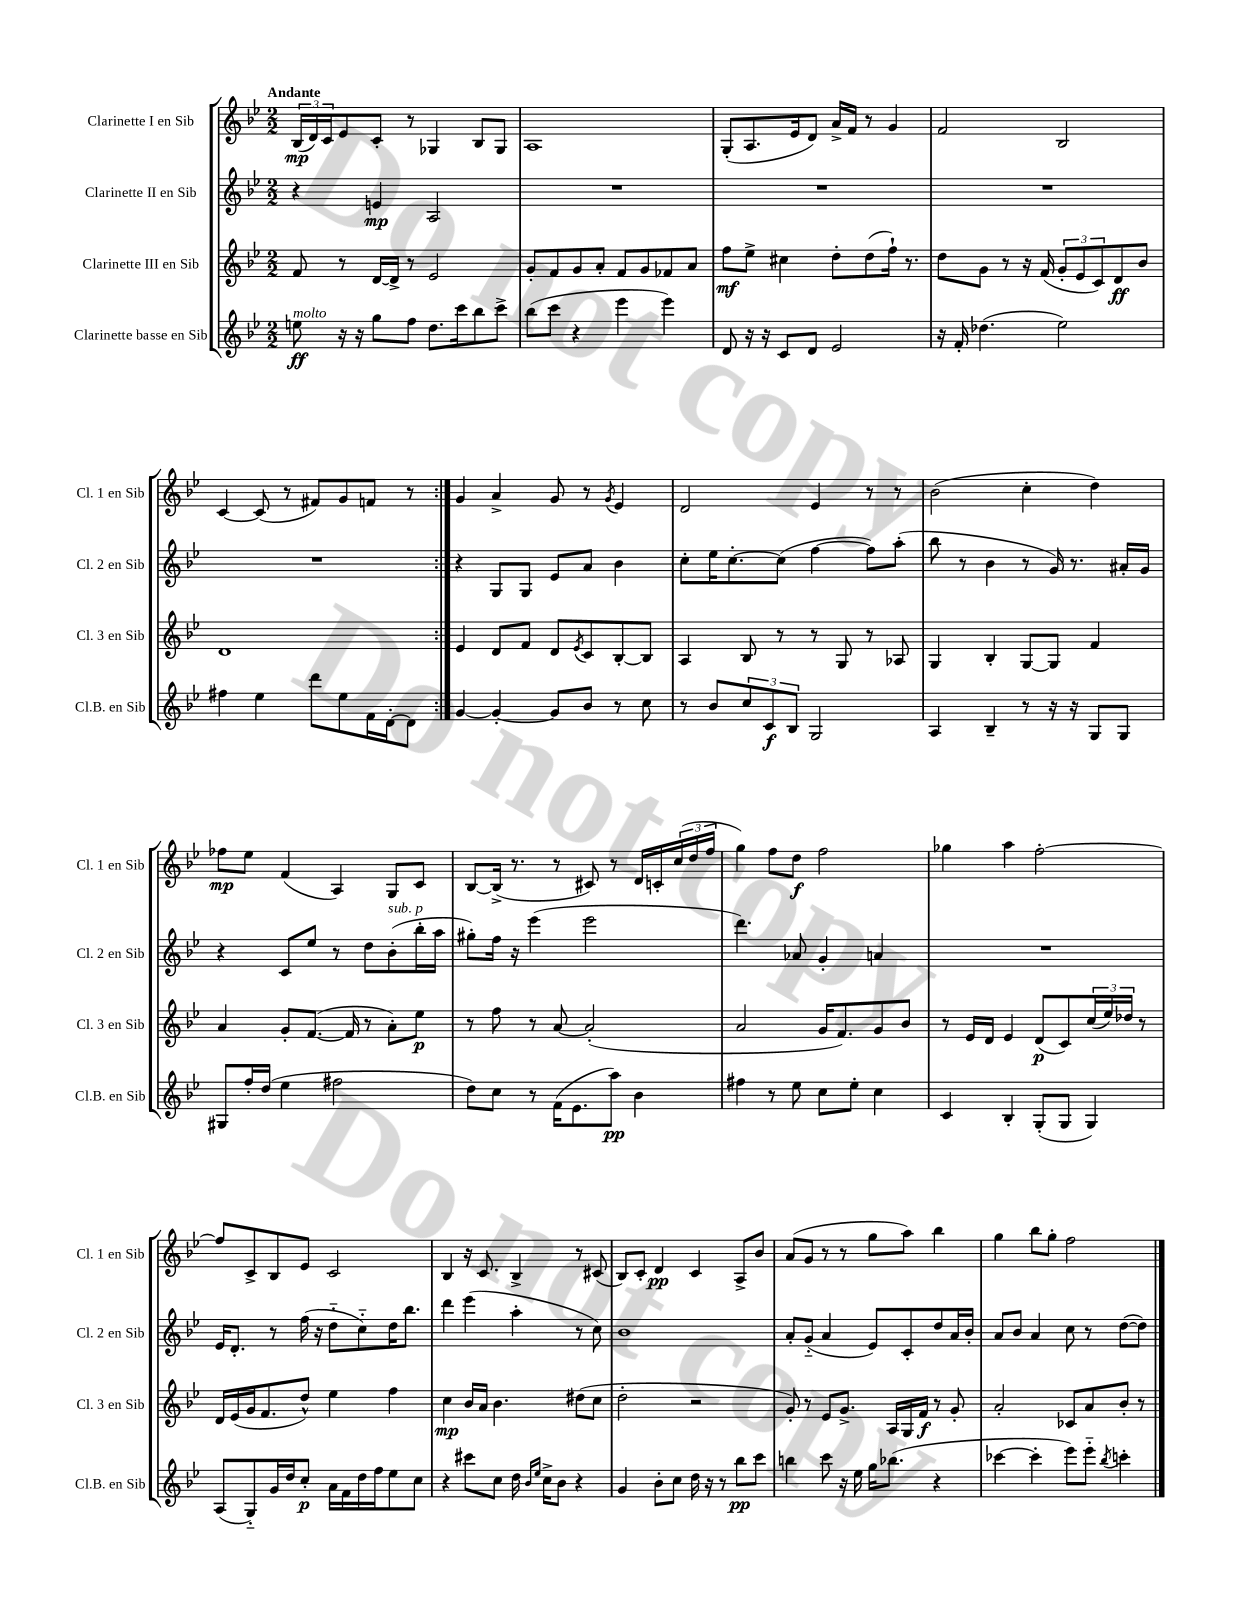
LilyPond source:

<<
\new StaffGroup <<
\new Staff = "s0" \with { instrumentName = "Clarinette I en Sib" shortInstrumentName = "Cl. 1 en Sib" } {
    \clef treble \key bes \major \numericTimeSignature \time 2/2 \tempo "Andante"
    \repeat volta 2 { \tuplet 3/2 { bes16\mp( d'16) c'16 } ees'8 c'8-. r8 ges4 bes8 ges8 |
    a1 |
    g8-.( a8. ees'16 d'8) a'16-> f'16 r8 g'4 |
    f'2 bes2 |
    c'4~ c'8( r8 fis'8) g'8 f'8 r8 | }
    g'4 a'4-> g'8 r8 \acciaccatura { g'8 } ees'4 |
    d'2 ees'4 r8 r8 |
    bes'2( c''4-. d''4) |
    fes''8\mp ees''8 f'4( a4) g8 c'8 |
    bes8~ bes16->( r8. r8 cis'8) r8 d'16 c'16-. \tuplet 3/2 { c''16( d''16 f''16 } |
    g''4) f''8 d''8\f f''2 |
    ges''4 a''4 f''2~-. |
    f''8 c'8-> bes8 ees'8 c'2 |
    bes4 r16 c'8. bes4-> r8 cis'8( |
    bes8) c'8-. d'4\pp c'4 a8-> bes'8 |
    a'8( g'8 r8 r8 g''8 a''8) bes''4 |
    g''4 bes''8 g''8-. f''2 \bar "|." |
}
\new Staff = "s1" \with { instrumentName = "Clarinette II en Sib" shortInstrumentName = "Cl. 2 en Sib" } {
    \clef treble \key bes \major \numericTimeSignature \time 2/2
    \repeat volta 2 { r4 e'4\mp a2 |
    R1 |
    R1 |
    R1 |
    R1 | }
    r4 g8 g8 ees'8 a'8 bes'4 |
    c''8-. ees''16 c''8.~-. c''8( f''4~ f''8) a''8-.( |
    bes''8 r8 bes'4 r8 g'16) r8. ais'16-. g'16 |
    r4 c'8 ees''8 r8 d''8 bes'8-.^\markup { \italic "sub. p" }( bes''16-. a''16 |
    gis''8-.) f''16 r16 ees'''4( ees'''2 |
    d'''4.) aes'8 g'4-. a'4 |
    R1 |
    ees'16 d'8.-. r8 f''16( r16 d''8-_ c''8-_) d''16 bes''8. |
    d'''4 ees'''4( a''4-. r8 c''8) |
    bes'1 |
    a'8-. g'8-_( a'4 ees'8) c'8-. d''8 a'16 bes'16-. |
    a'8 bes'8 a'4 c''8 r8 d''8~( d''8) \bar "|." |
}
\new Staff = "s2" \with { instrumentName = "Clarinette III en Sib" shortInstrumentName = "Cl. 3 en Sib" } {
    \clef treble \key bes \major \numericTimeSignature \time 2/2
    \repeat volta 2 { f'8 r8 d'16~ d'16-> r8 ees'2 |
    g'8-. f'8 g'8 a'8-. f'8 g'8 fes'8 a'8 |
    f''8\mf ees''8-> cis''4 d''8-. d''8( f''16-!) r8. |
    d''8 g'8 r8 r16 f'16( \tuplet 3/2 { g'8-. ees'8 c'8) } d'8\ff bes'8 |
    d'1 | }
    ees'4 d'8 f'8 d'8 \acciaccatura { ees'8 } c'8 bes8~-. bes8 |
    a4 bes8 r8 r8 g8 r8 aes8 |
    g4 bes4-. g8~ g8 f'4 |
    a'4 g'8-. f'8.~( f'16 r8 a'8-.) ees''8\p |
    r8 f''8 r8 a'8~ a'2-.( |
    a'2 g'16 f'8.) g'8 bes'8 |
    r8 ees'16 d'16 ees'4 d'8\p( c'8) \tuplet 3/2 { c''16( ees''16) des''16 } r8 |
    d'16 ees'16( g'16 f'8. d''8-^) ees''4 f''4 |
    c''4\mp bes'16 a'16 bes'4. dis''8( c''8 |
    d''2-. r2 |
    g'8-.) r8 ees'8 g'8.-> a16 g16 f'16\f r8 g'8-. |
    a'2-. ces'8 a'8 bes'8-. r8 \bar "|." |
}
\new Staff = "s3" \with { instrumentName = "Clarinette basse en Sib" shortInstrumentName = "Cl.B. en Sib" } {
    \clef treble \key bes \major \numericTimeSignature \time 2/2
    \repeat volta 2 { e''8\ff^\markup { \italic "molto" } r16 r16 g''8 f''8 d''8. c'''16 bes''8 c'''8-> |
    bes''8( c'''8 r4 ees'''4 ees'''4) |
    d'8 r16 r16 c'8 d'8 ees'2 |
    r16 f'16-. des''4.( ees''2) |
    fis''4 ees''4 d'''8 ees''8 f'16 d'16~-. d'8 | }
    g'4~ g'4~-. g'8 bes'8 r8 c''8 |
    r8 bes'8 \tuplet 3/2 { c''8 c'8\f bes8 } g2 |
    a4 bes4-- r8 r16 r16 g8 g8 |
    gis8 f''16-. d''16( ees''4 fis''2 |
    d''8) c''8 r8 f'16( ees'8. a''8\pp) bes'4 |
    fis''4 r8 ees''8 c''8 ees''8-. c''4 |
    c'4 bes4-. g8-.( g8 g4) |
    a8( g8-_) g'16 d''16 c''8-.\p a'16 f'16 d''16 f''16 ees''8 c''8 |
    r4 cis'''8 c''8 d''16 \grace { bes'16 ees''16 } c''16-> bes'8 r4 |
    g'4 bes'8-. c''8 d''16 r16 r8 bes''8\pp c'''8 |
    b''4 c'''8 r16 ees''16 g''16 bes''8.( r4 |
    ces'''4~ ces'''4-. ees'''8) ees'''8-_ \acciaccatura { bes''8 } c'''4-. \bar "|." |
}
>>
>>
\layout { \context { \Score \remove "Bar_number_engraver" } }
